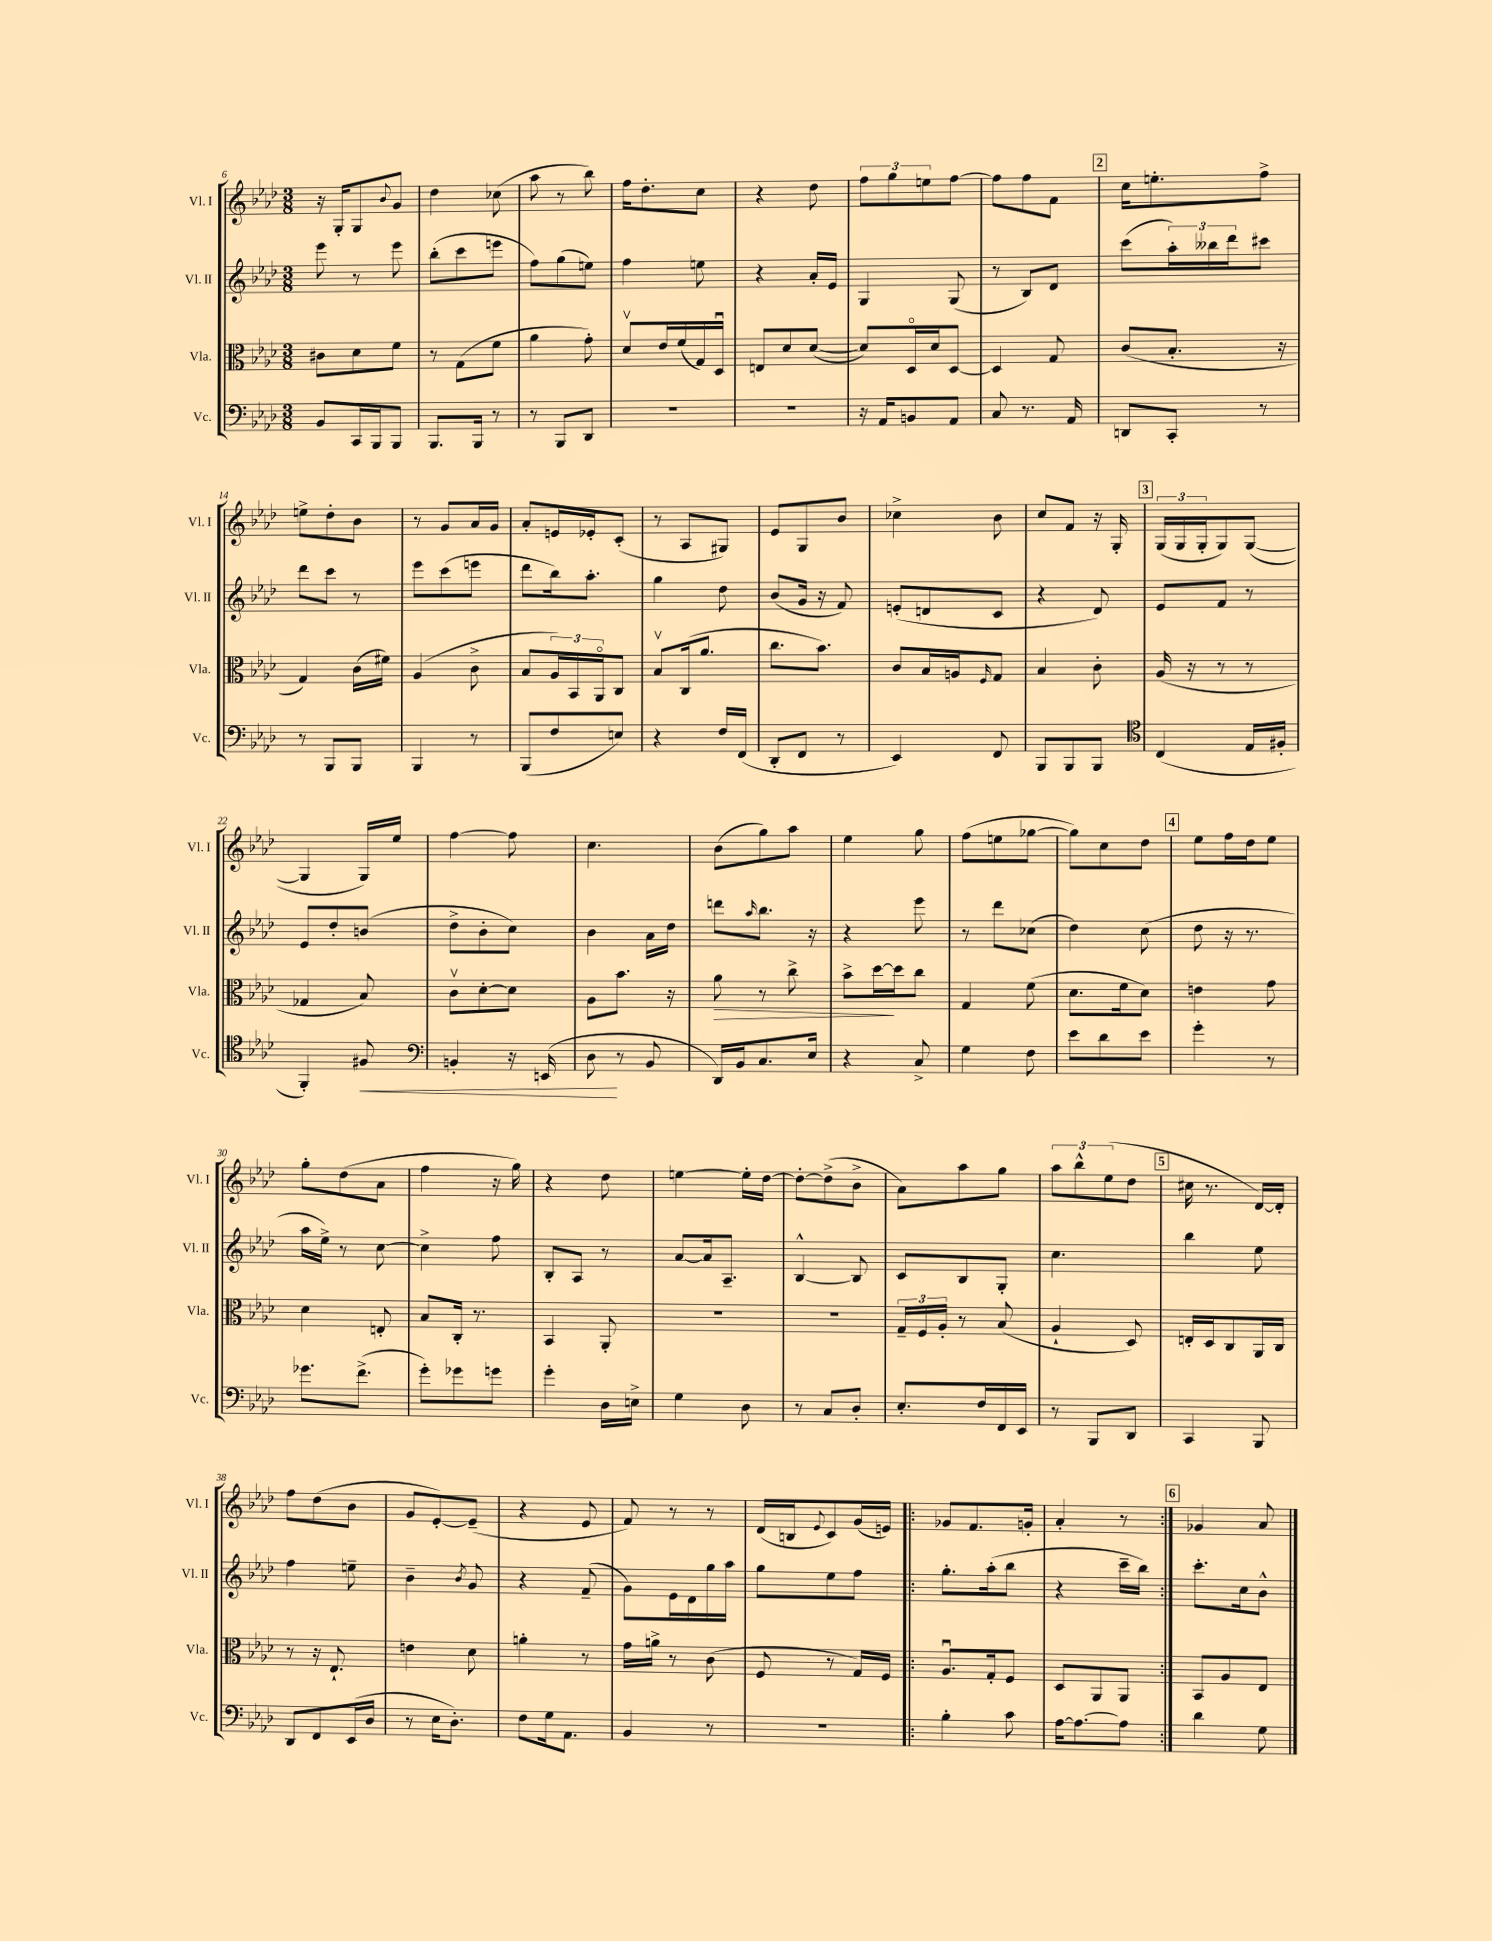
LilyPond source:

<<
\new StaffGroup <<
\new Staff = "s0" \with { instrumentName = "Vl. I" shortInstrumentName = "Vl. I" } {
    \clef treble \key aes \major \numericTimeSignature \time 3/8
    r16 g16-. g8 \appoggiatura { bes'8 } g'8 |
    des''4 ces''8( |
    aes''8 r8 bes''8) |
    f''16 des''8.-. c''8 |
    r4 des''8 |
    \tuplet 3/2 { f''8 g''8 e''8 } f''8~ |
    f''8 f''8 f'8 |
    \mark \markup { \box "2" } c''16 e''8.-. f''8-> |
    e''8-> des''8-. bes'8 |
    r8 g'8 aes'16 g'16 |
    aes'8-. e'16 ees'16-. c'8-.( |
    r8 aes8 gis8) |
    ees'8 g8 bes'8 |
    ces''4-> bes'8 |
    c''8 f'8 r16 g16-. |
    \mark \markup { \box "3" } \tuplet 3/2 { g16( g16 g16-. } g8) g8~( |
    g4 g16) ees''16 |
    f''4~ f''8 |
    c''4. |
    bes'8( g''8) aes''8 |
    ees''4 g''8 |
    f''8( e''8 ges''8~ |
    ges''8) c''8 des''8 |
    \mark \markup { \box "4" } ees''8 f''16 des''16 ees''8 |
    g''8-. des''8( aes'8 |
    f''4 r16 g''16) |
    r4 des''8 |
    e''4~ e''16-. des''16~ |
    des''8~-. des''8->( bes'8-> |
    aes'8) aes''8 g''8 |
    \tuplet 3/2 { aes''8 bes''8-^ ees''8( } des''8 |
    \mark \markup { \box "5" } cis''16 r8. des'16~) des'16-. |
    f''8 des''8( bes'8 |
    g'8 ees'8~-.) ees'8--( |
    r4 ees'8 |
    f'8) r8 r8 |
    des'16( b16 \appoggiatura { ees'8 } c'8) g'16( e'16) |
    \repeat volta 2 { ges'8 f'8. g'16-. |
    aes'4-. r8 | }
    \mark \markup { \box "6" } ges'4 aes'8 \bar "|." |
}
\new Staff = "s1" \with { instrumentName = "Vl. II" shortInstrumentName = "Vl. II" } {
    \clef treble \key aes \major \numericTimeSignature \time 3/8
    ees'''8 r8 ees'''8 |
    bes''8-.( c'''8 e'''8 |
    f''8) g''8( e''8) |
    f''4 e''8 |
    r4 aes'16-. ees'16 |
    g4 g8( |
    r8 bes8) des'8 |
    \mark \markup { \box "2" } c'''8( \tuplet 3/2 { aes''16-.) beses''16 des'''16 } cis'''8 |
    des'''8 c'''8 r8 |
    ees'''8 c'''8( e'''8 |
    des'''8 bes''16) aes''8.-. |
    g''4 des''8 |
    bes'8( g'16 r16 f'8) |
    e'8-.( d'8 c'8 |
    r4 des'8) |
    \mark \markup { \box "3" } ees'8 f'8 r8 |
    ees'8 des''8-. b'8( |
    des''8-> bes'8-. c''8) |
    bes'4 aes'16 des''16 |
    d'''8 \grace { aes''16 } bes''8. r16 |
    r4 ees'''8 |
    r8 des'''8 ces''8( |
    des''4) c''8( |
    \mark \markup { \box "4" } des''8 r16 r8. |
    aes''16 ees''16->) r8 c''8~ |
    c''4-> f''8 |
    bes8-. aes8 r8 |
    aes'8~ aes'16 aes8.-- |
    bes4~-^ bes8 |
    c'8 bes8 g8-. |
    c''4. |
    \mark \markup { \box "5" } bes''4 ees''8 |
    f''4 e''8-- |
    bes'4-- \acciaccatura { bes'8 } g'8 |
    r4 f'8--( |
    g'8) ees'16 des'16 g''16 aes''16 |
    g''8 ees''8 f''8 |
    \repeat volta 2 { g''8.-. aes''16-.( bes''8 |
    r4 c'''16-- bes''16) | }
    \mark \markup { \box "6" } c'''8.-. c''16 bes'8-^ \bar "|." |
}
\new Staff = "s2" \with { instrumentName = "Vla." shortInstrumentName = "Vla." } {
    \clef alto \key aes \major \numericTimeSignature \time 3/8
    cis'8 des'8 f'8 |
    r8 g8( f'8 |
    aes'4 g'8-.) |
    des'8\upbow ees'16 f'16( g16) des16\downbow |
    e8 des'8 des'8~( |
    des'8) des16\flageolet des'16 des8~ |
    des4 g8 |
    \mark \markup { \box "2" } c'8( bes8.-. r16 |
    g4) c'16( fis'16) |
    aes4( c'8-> |
    bes8 \tuplet 3/2 { aes16) bes,16 aes,16\flageolet } c8 |
    bes8\upbow c16( aes'8. |
    c''8. bes'8.) |
    c'8 bes16 a16 \grace { f16 } g8 |
    bes4 c'8-. |
    \mark \markup { \box "3" } aes16( r16 r8 r8 |
    ges4 bes8) |
    c'8\upbow des'8~-. des'8 |
    aes8 bes'8. r16 |
    aes'8\> r8 c''8-> |
    bes'8-> des''16~\! des''16 c''8 |
    g4 f'8( |
    des'8. f'16 des'8) |
    \mark \markup { \box "4" } e'4 g'8 |
    des'4 e8-. |
    bes8 c16-. r8. |
    bes,4 aes,8-. |
    R4. |
    R4. |
    \tuplet 3/2 { g16-- f16 aes16-. } r8 bes8( |
    aes4-! des8) |
    \mark \markup { \box "5" } e16-. des16 c8 aes,16 c16 |
    r8 r16 ees8.-! |
    e'4 des'8 |
    a'4-. r8 |
    g'16 a'16-> r8 c'8( |
    f8 r8 g16) f16 |
    \repeat volta 2 { aes8.\downbow g16-. f8 |
    des8 aes,8 aes,8 | }
    \mark \markup { \box "6" } bes,8 aes8 ees8 \bar "|." |
}
\new Staff = "s3" \with { instrumentName = "Vc." shortInstrumentName = "Vc." } {
    \clef bass \key aes \major \numericTimeSignature \time 3/8
    bes,8 c,16 bes,,16 bes,,8 |
    bes,,8. bes,,16 r8 |
    r8 bes,,8 des,8 |
    R4. |
    R4. |
    r16 aes,16 b,8 aes,8 |
    c8 r8. aes,16 |
    \mark \markup { \box "2" } d,8 c,8-. r8 |
    r8 bes,,8 bes,,8 |
    bes,,4 r8 |
    bes,,8( f8 e8) |
    r4 f16 f,16( |
    des,8-. f,8 r8 |
    ees,4) f,8 |
    bes,,8 bes,,8 bes,,8 |
    \mark \markup { \box "3" } \clef tenor c4( ees16 fis16-. |
    f,4-.) fis8\< |
    \clef bass b,4-. r16 e,16( |
    des8\! r8 bes,8 |
    des,16) bes,16 c8. ees16 |
    r4 c8-> |
    g4 f8 |
    ees'8 des'8 ees'8 |
    \mark \markup { \box "4" } g'4-. r8 |
    ges'8. f'8.->( |
    g'8-.) ges'8 g'8 |
    g'4-. des16 e16-> |
    g4 des8 |
    r8 c8 des8-. |
    ees8.-. f16 f,16 ees,16 |
    r8 bes,,8 des,8 |
    \mark \markup { \box "5" } c,4 bes,,8 |
    des,8 f,8 ees,16( des16 |
    r8 ees16 des8.-.) |
    f8 g16 aes,8. |
    bes,4 r8 |
    R4. |
    \repeat volta 2 { bes4-. c'8 |
    aes16~ aes8.~ aes8 | }
    \mark \markup { \box "6" } des'4 g8 \bar "|." |
}
>>
>>
\layout { \context { \Score currentBarNumber = #6 } }
